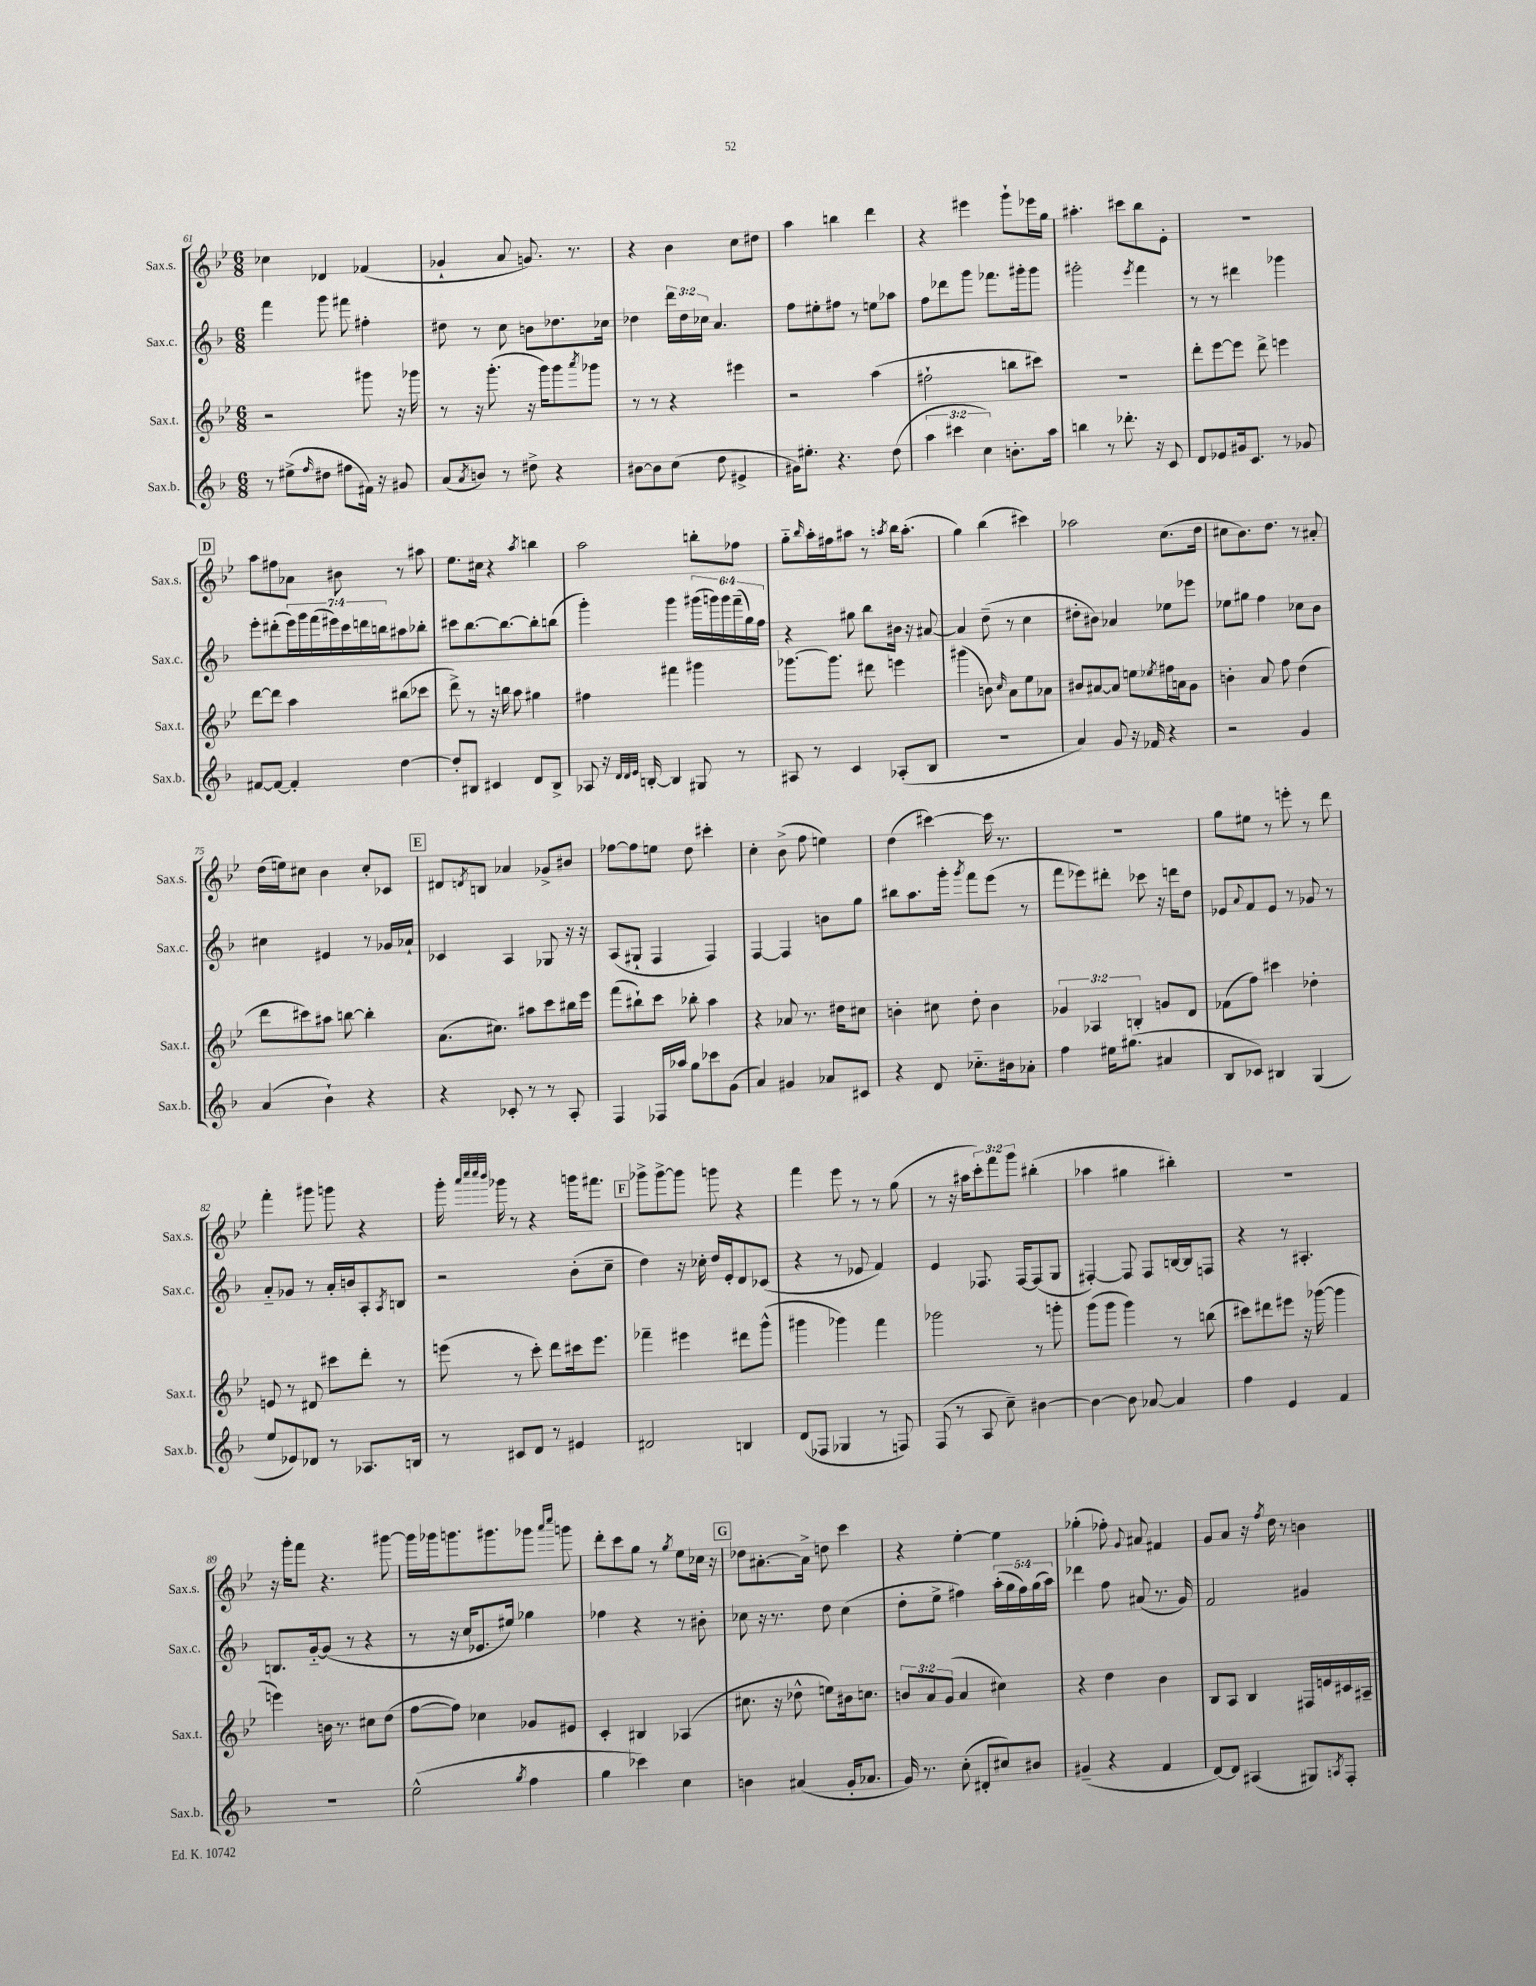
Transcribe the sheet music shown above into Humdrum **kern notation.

**kern	**kern	**kern	**kern
*part4	*part3	*part2	*part1
*staff4	*staff3	*staff2	*staff1
*I"Sax.b.	*I"Sax.t.	*I"Sax.c.	*I"Sax.s.
*I'Sax.b.	*I'Sax.t.	*I'Sax.c.	*I'Sax.s.
*clefG2	*clefG2	*clefG2	*clefG2
*k[b-]	*k[b-e-]	*k[b-]	*k[b-e-]
*M6/8	*M6/8	*M6/8	*M6/8
=61	=61	=61	=61
8r	2r	4fff\	4cc-X\
(8ee#X^\L	.	.	.
16qqff/	.	.	.
8dd#X\J	.	8ggg\	4d-X/
8ff#X\L	.	8fff#X\	.
16f#X\Jk)	8ggg#X\	4ff#X'\	(4f-X/
16r	.	.	.
8g#X/	16r	.	.
.	16ggg-X\	.	.
=62	=62	=62	=62
(8a/L	8r	8dd#X\	4g-X`/
8qa/	.	.	.
8bn/J)	16r	8r	.
.	(8.ggg'\	.	.
8r	.	8cc\	8a/
8dd#X^\	16r	8bn\L	8.gn/)
.	16ggg\KL)	.	.
4r	8ggg\	8.dd-X\	.
.	.	.	8.r
.	8qaaa/	.	.
.	8ggg-X\J	.	.
.	.	16cc-X\Jk	.
=63	=63	=63	=63
[8b#X\L	8r	4dd-X\	4r
8b#\]	8r	.	.
(8cc\J	4r	24ddd\LL	4b-\
.	.	24dd-\	.
.	.	24cc-X\JJ	.
8dd\	.	4.a/	.
4e#X^/	4eee#X\	.	8cc\L
.	.	.	8dd#X\J
=64	=64	=64	=64
16g#X\KL)	2r	8ff\L	4aa\
8.ee#X'\J	.	.	.
.	.	8ee#X'\	.
4.r	.	8ff#X\J	4bbn\
.	.	8r	.
.	(4aa\	8een\L	4ddd\
(8dd\	.	8aa-X\J	.
=65	=65	=65	=65
6aa\	2ff#X`\	8ff\L	4r
.	.	8ddd-X\	.
6ccc#X\	.	.	.
.	.	8ggg\J	4eee#X\
6cc\)	.	.	.
.	.	8.fff-X\L	.
8.bn'\L	8bbn\L	.	8ggg`\L
.	.	16ggg#X'\k	.
.	8ccc#X\J)	8ggg#\J	16eee-X\L
16aa\Jk	.	.	16gg\JJ
=66	=66	=66	=66
4bbn\	2.r	2ggg#X'\	4.aa#X'\
8r	.	.	.
8.ddd-X'\	.	.	8ccc#X\L
.	.	8qeee/	.
.	.	4fff\	8bb-\
16r	.	.	.
8c/	.	.	8e-'\J
=67	=67	=67	=67
8d/L	8ddd'\L	8r	2.r
8e-X/	[8eee-\	8r	.
16g#X/k	8eee-\J]	4ddd#X\	.
8.c/J	.	.	.
.	8ddd^\	.	.
8r	4eeen\	4ggg-X\	.
8g-X/	.	.	.
!!LO:LB:g=z
!!LO:REH:place=s1:t=D
=68	=68	=68	=68
[8f#X/L	[8ddd\L	8eee'\L	8aa\L
8f#/J_	8ddd\J]	(8ddd#X'\	8ff#X\
4f#'/]	4aa\	28eee\L)	8a-X\J
.	.	28ggg\	.
.	.	(28fff\	.
.	.	28eee#X\)	.
.	.	.	8b#X\
.	.	28ccc\	.
.	.	28dddn\	.
.	.	28bbn\J	.
[4dd\	(8bb#X\L	8aa#X\	8r
.	8ccc-X\J	8bb-X'\J	8aa#X\
=69	=69	=69	=69
8dd'/L]	8ddd^\)	8ccc#X\L	8.ee-\L
8B#X/J	8r	[8.bb-\	.
.	.	.	16cc#X\Jk
4c#X/	16r	.	4r
.	16bbn\	8.bb-\_	.
.	8aa\	.	.
.	.	.	8qaa/
8d/L	4gg#X\	8bb-'\]	4bbn\
8B#^/J	.	(8bbn\J	.
=70	=70	=70	=70
8A-X/	4ff#X\	4ggg'\)	2aa\
16r	.	.	.
32qqd/LLL	.	.	.
32qqd/	.	.	.
32qqe/JJJ	.	.	.
[16Bn'/	.	.	.
4B/]	4fff#X\	4ggg\	.
8G#X/	4ggg#X\	(24ggg#X\LL	8bbn'\L
.	.	24gggn\)	.
.	.	24ggg\	.
8r	.	(24fff~\	8ff-X\J
.	.	24gg\)	.
.	.	24ff\JJ	.
=71	=71	=71	=71
8A#X/	[8.ggg-X\L	4r	8gg\L
.	.	.	16qqbb-/
8r	.	.	16aa'\L
.	8.ggg-\J]	.	16ff#X\J
4c/	.	8gg#X\	8aa#X\J
.	8ddd#X\	8bb-\L	8r
.	.	.	8qaan/
(8A-X'/L	4eeen\	16b#X\Jk	16bb-\KL
.	.	16r	(8.aa'\J
8B-/J	.	[8a#X/	.
=72	=72	=72	=72
2.r	(4ggg#X\	4a#/]	4gg\)
.	8bn\)	(8dd~\	(4bb-\
.	16qqcc/	.	.
.	8a\L	8r	.
.	8ee-\	4cc\	4ccc#X\)
.	8a-X\J	.	.
=73	=73	=73	=73
4a/)	8b#X/L	8dd#X'\L	2aa-X\
.	[8a#X/	8b#X\J)	.
8g/	8a#/J]	4a-X/	.
16r	8een\L	.	.
16f-X/	.	.	.
.	8qee-X/	.	.
4r	16ff#X\L	8ee-X\L	(8.cc\L
.	16an\J	.	.
.	8g\J	8eee-X\J	.
.	.	.	16dd\Jk
=74	=74	=74	=74
2r	4bn'\	8ee-X\L	8cc#X\L
.	.	8gg#X\J	8.b-\)
.	8a/	4ff\	.
.	.	.	8.dd\J
.	8ff\	.	.
4g/	(4dd\	8cc-X\L	8r
.	.	8b-\J	8a#X'/
!!LO:LB:g=z
=75	=75	=75	=75
(4a/	8ddd\L	4cc#X\	(16dd\LL
.	.	.	16een\J)
.	8ccc#X\)	.	8cc#X\J
4b-`\)	8aa#X\J	4e#X/	4b-\
.	[8bbn\	.	.
4r	4bb'\]	8r	8cc#'/L
.	.	16g-X/LL	8c-X/J
.	.	16a-X`/JJ	.
!!LO:REH:place=s1:t=E
=76	=76	=76	=76
4r	(8.a\L	4c-X/	8d#X/L
.	.	.	8qdn/
.	.	.	8Bn/J
.	8.cc#X\J)	.	.
8c-X'/	.	4A/	4a-X/
8r	8aa#X\L	.	.
8r	8ccc\	8G-X/	8g-X^/L
8A'/	16bb#X\L	16r	8b#X/J
.	16eee-\JJ	16r	.
=77	=77	=77	=77
4F/	(8fff\L	(8A/L	[8ff-X\L
.	8bb#X`\)	8G#X`/J	8ff-\]
16F-X/LL	8ccc\J	4F/	8een\J
16aa-X/JJ	.	.	.
8gg\L	8bb-X'\	.	8dd\
8ccc-X\	4aa\	4F/)	4ccc#X'\
(8g\J	.	.	.
=78	=78	=78	=78
4a/)	4r	[4F/	4cc'\
4g#X/	8a-X/	4F/]	(8b-^\
.	8.r	.	8ff\
8a-X/L	.	8bn\L	4een\)
.	16dd#X\KL	.	.
8c#X/J	8cc#X\J	8gg\J	.
=79	=79	=79	=79
4r	4bn'\	8bb#X\L	(4dd\
.	.	8.aa\	.
8d/	8cc#X\	.	[4ccc#X\)
.	.	16ggg'\Jk	.
.	.	8qggg/	.
8.cc-X\L	8dd'\	8fff\L	.
.	4b\	(8eee\J	16ccc#\]
16b#X\k	.	.	8.r
8a-X'\J	.	8r	.
=80	=80	=80	=80
4ff\	6g-X/	8fff\L	2.r
.	.	8eee-X\)	.
.	6A-X/	.	.
16ee#X\KL	.	8ddd#X'\J	.
(8.gg#X\J	.	.	.
.	6Bn'/	.	.
.	.	8ccc-X\	.
4a#X/	8gn/L	16r	.
.	.	16dddn\KL	.
.	8d/J	8dd\J	.
=81	=81	=81	=81
8B-/L	(8f-X\L	8e-X/L	8gg\L
.	.	8qqa/	.
8c-X/J)	8ff\J)	8f/	8ee#X\J
4B#X/	4ccc#X\	8e-/J	8r
.	.	8r	8eeen'\
(4G/	4dd-X'\	8g-X/	8r
.	.	8r	8ddd\
!!LO:LB:g=z
=82	=82	=82	=82
8ee/L	8en/	8a/L	4fff'\
8e-X/)	8r	8g-X/J	.
8d-X/J	8d#X/	8r	8ggg#X\
8r	8ccc#X\L	16a'/LL	8gggn\
.	.	16bn/J	.
8.A-X/L	8ddd'\J	8A'/	4r
.	.	8qA/	.
.	8r	8Bn/J	.
16Bn/Jk	.	.	.
=83	=83	=83	=83
8r	(8eeen\	2r	16ggg'\
.	.	.	32qqaaa/LLL
.	.	.	32qqcccc/
.	.	.	32qqcccc/
.	.	.	32qqbbb-/JJJ
.	.	.	16ggg-X\
8c#X/L	8r	.	8r
8d/J	8ccc'\)	.	4r
8r	8ddd\L	.	.
4e#X/	16ccc#X\k	(8b-'\L	16gggn\KL
.	8.eee\J	.	8.fff#X\J
.	.	8cc~\J	.
!!LO:REH:place=s1:t=F
=84	=84	=84	=84
2d#X/	4fff-X~\	4dd\)	8ggg-X^\L
.	.	.	[8ggg-^\
.	4eee#X\	16r	8ggg-\J]
.	.	16cc-X'\	.
.	.	16dd/LL	8gggn\
.	.	16e'/J	.
4Bn/	8ddd#X\L	8d/	4r
.	(8ggg^^\J	(8c-X/J	.
=85	=85	=85	=85
(8d/L	4ggg#X\	4r	4fff\
8F-X/J	.	.	.
4G-X/	4ggg-X\)	8r	8eee-\
.	.	8e-X/	8r
8r	4fff\	4f/)	8r
8Fn/)	.	.	(8gg\
=86	=86	=86	=86
(8F/	2ggg-X\	4e/	8r
8r	.	.	16r
.	.	.	16aa#X\KL
8A/	.	8.F-X/	12ccc'\)
.	.	.	12fff\
8cc~\)	.	.	.
.	.	.	12ggg\J
.	.	[16F-/KL	.
[4b#X\	8r	(8F-/]	(4bb#X'\
.	8gggn'\	8G/J	.
=87	=87	=87	=87
4b#\_	(8ggg\L	[4F#X'/)	4aa-X\
.	8ggg\J	.	.
8b#\]	4ggg\)	8F#/]	4gg#X\
[8a-X/	.	8F#/L	.
4a-/]	8r	[16Bn/L	4bb#X'\)
.	.	16B/J]	.
.	(8bbn\	8Fn/J	.
=88	=88	=88	=88
4ff\	8ccc#X\L)	4r	2.r
.	8ddd#X\	.	.
4e/	8eee#X\J	8r	.
.	16r	4.A#X'/	.
.	([16ggg-X\	.	.
4f/	4ggg-\]	.	.
!!LO:LB:g=z
=89	=89	=89	=89
2.r	4eeen\)	8.Bn/L	16r
.	.	.	16ggg'\KL
.	.	.	8fff\J
.	.	[16g/k	.
.	16bn\	(8g/J]	4.r
.	8.r	.	.
.	.	8r	.
.	8cc#X\L	4r	.
.	(8dd\J	.	[8ggg#X\
=90	=90	=90	=90
(2ee^^\	[8ff\L	8r	16ggg#\LL]
.	.	.	16ggg-X\J
.	8ff\J])	16r	8.gggn\
.	.	16cc/KL	.
.	4cc-X\	8.e-X/	.
.	.	.	8.ggg#X\
.	.	16ee#X/Jk)	.
8qgg/	.	.	.
4ff\	8g-X/L	4gg-X\	8ggg-X\J
.	.	.	16qqaaa/LL
.	.	.	16qqcccc/JJ
.	8e#X/J	.	8gggn\
=91	=91	=91	=91
4gg\	4c'/	4ff-X\	8ddd'\L
.	.	.	8ccc\
4ccc-X\)	4B#X/	4r	8gg\J
.	.	.	8r
.	.	.	8qgg/
4cc\	(4A-X/	8r	8ee-\L
.	.	8b#X'\	16cc-X\Jk
.	.	.	16r
!!LO:REH:place=s1:t=G
=92	=92	=92	=92
4bn\	8.cc#X\	8cc-X\	8dd-X\L
.	.	16r	[8.a#X'\
.	16r	8.r	.
(4a#X/	8dd-X^^\	.	.
.	.	.	16a#^\Jk]
.	8een\L)	8dd\	8ddn\
16g'/KL	16b#X\k	(4cc-\	4ccc\
8.a-X/J	8.ccn\J	.	.
=93	=93	=93	=93
16g/)	12bn/L	8dd'\L	4r
8.r	.	.	.
.	12a/	.	.
.	.	8ee^\J	.
.	(12g/J	.	.
(8cc'\	4a/	4ff#X\)	[4ee-'\
8d#X'/L	.	.	.
8cc#X/)	4cc#X\)	(20aa'\LL	4ee-\]
.	.	20gg\	.
.	.	20ff#\)	.
8b#X/J	.	.	.
.	.	(20gg\	.
.	.	20aa\JJ)	.
=94	=94	=94	=94
(4g#X~/	4r	4ddd-X\	(4gg-X'\
4r	4dd\	8ff\	8ff-X'\)
.	.	.	8qqg/
.	.	(8a#X/	8a#X/
4f/	4b-\	8.r	4f#X/
.	.	16g/)	.
=95	=95	=95	=95
[8d/L)	8B-/L	2f/	8g/L
8d/J]	8A/J	.	8a/J
(4A#X/	4B-/	.	16r
.	.	.	8qff/
.	.	.	16dd\
.	.	.	8r
8G#X/L)	16F#X/LL	4g#X/	4bn\
.	16en/	.	.
8qAn/	.	.	.
8F'/J	16c#X/	.	.
.	16A#X~/JJ	.	.
==	==	==	==
*-	*-	*-	*-
